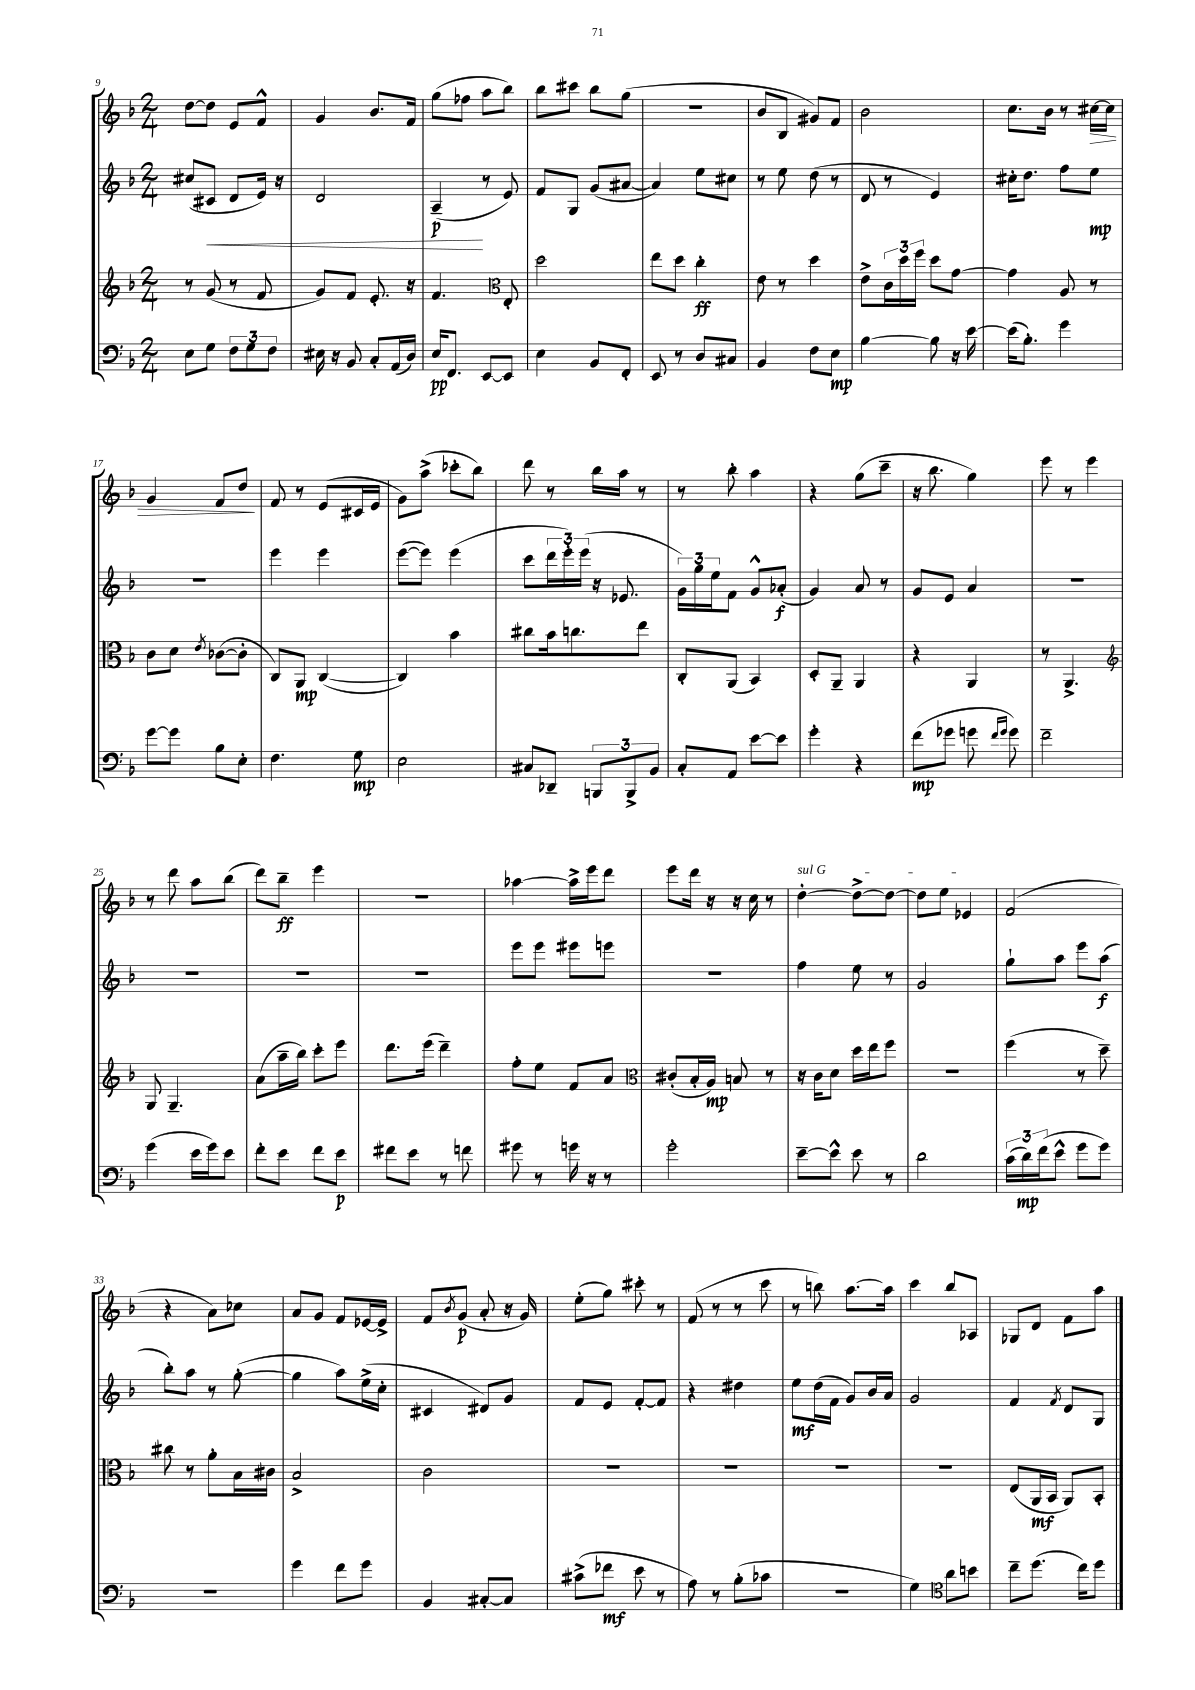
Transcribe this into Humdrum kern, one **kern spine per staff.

**kern	**dynam	**kern	**dynam	**kern	**dynam	**kern	**dynam
*part4	*part4	*part3	*part3	*part2	*part2	*part1	*part1
*staff4	*staff4	*staff3	*staff3	*staff2	*staff2	*staff1	*staff1
*clefF4	*	*clefG2	*	*clefG2	*	*clefG2	*
*k[b-]	*	*k[b-]	*	*k[b-]	*	*k[b-]	*
*M2/4	*	*M2/4	*	*M2/4	*	*M2/4	*
=9	=9	=9	=9	=9	=9	=9	=9
8E\L	.	8r	.	(8cc#X/L	.	[8dd\L	.
!	!	!	!	!	!LO:HP:b	!	!
8G\J	.	(8g/	.	8c#X/J	<	8dd\J]	.
12F\L	.	8r	.	8d/L	.	8e/L	.
12G\	.	.	.	.	.	.	.
.	.	8f/	.	16e/Jk)	.	8f^^/J	.
12F\J	.	.	.	.	.	.	.
.	.	.	.	16r	.	.	.
=10	=10	=10	=10	=10	=10	=10	=10
16E#X\	.	8g/L)	.	2d/	.	4g/	.
16r	.	.	.	.	.	.	.
8BB-/	.	8f/J	.	.	.	.	.
8C'/L	.	8.e'/	.	.	.	8.b-/L	.
(16AA/L	.	.	.	.	.	.	.
16D/JJ)	.	16r	.	.	.	16f/Jk	.
=11	=11	=11	=11	=11	=11	=11	=11
16E/KL	pp	4.f/	.	(4A~/	p	(8gg\L	.
8.FF/J	.	.	.	.	.	.	.
.	.	.	.	.	.	8ff-X\J	.
[8EE/L	.	.	.	8r	[	8aa\L	.
*	*	*clefC3	*	*	*	*	*
8EE/J]	.	8E'/	.	8e/)	.	8bb-\J)	.
=12	=12	=12	=12	=12	=12	=12	=12
4E\	.	2dd\	.	8f/L	.	8bb-\L	.
.	.	.	.	8G/J	.	8ccc#X\J	.
8BB-/L	.	.	.	(8g/L	.	8bb-\L	.
8FF'/J	.	.	.	[8a#X/J	.	(8gg\J	.
=13	=13	=13	=13	=13	=13	=13	=13
8EE/	.	8ee\L	.	4a#/])	.	2r	.
8r	.	8dd\J	.	.	.	.	.
8D/L	.	4cc'\	ff	8ee\L	.	.	.
8C#X/J	.	.	.	8cc#X\J	.	.	.
=14	=14	=14	=14	=14	=14	=14	=14
4BB-/	.	8e\	.	8r	.	8b-/L	.
.	.	8r	.	8ee\	.	8B-/J	.
8F\L	.	4dd\	.	(8dd\	.	8g#X/L)	.
8E\J	mp	.	.	8r	.	8f/J	.
=15	=15	=15	=15	=15	=15	=15	=15
[4B-\	.	8e^\L	.	8d/	.	2b-\	.
.	.	24c\L	.	8r	.	.	.
.	.	24dd\	.	.	.	.	.
.	.	24ff\JJ	.	.	.	.	.
8B-\]	.	8dd\L	.	4e/)	.	.	.
16r	.	[8g\J	.	.	.	.	.
[16e\	.	.	.	.	.	.	.
=16	=16	=16	=16	=16	=16	=16	=16
(16e\KL]	.	4g\]	.	16cc#X'\KL	.	8.cc\L	.
8.B-'\J)	.	.	.	8.dd\J	.	.	.
.	.	.	.	.	.	16b-\Jk	.
4g\	.	8A/	.	8ff\L	.	8r	.
!	!	!	!	!	!	!	!LO:HP:b
.	.	8r	.	8ee\J	mp	[16cc#X\LL	>
.	.	.	.	.	.	16cc#\JJ]	.
!!LO:LB:g=z
=17	=17	=17	=17	=17	=17	=17	=17
[8g\L	.	8c\L	.	2r	.	4g/	.
8g\J]	.	8d\J	.	.	.	.	.
.	.	8qe/	.	.	.	.	.
8B-\L	.	([8c-X\L	.	.	.	8f/L	.
8E'\J	.	8c-'\J]	.	.	.	8dd/J	.
.	.	.	.	.	.	.	]
=18	=18	=18	=18	=18	=18	=18	=18
4.F\	.	8C/L)	.	4eee\	.	8f/	.
.	.	8AA/J	mp	.	.	8r	.
.	.	([4C/	.	4eee\	.	(8e/L	.
8G\	mp	.	.	.	.	16c#X/L	.
.	.	.	.	.	.	16e/JJ	.
=19	=19	=19	=19	=19	=19	=19	=19
2E\	.	4C/])	.	([8eee\L	.	8g\L)	.
.	.	.	.	8eee\J])	.	(8aa^\J	.
.	.	4b-\	.	(4eee\	.	8ccc-X'\L	.
.	.	.	.	.	.	8bb-\J)	.
=20	=20	=20	=20	=20	=20	=20	=20
8C#X/L	.	8cc#X\L	.	8ccc\L	.	8ddd\	.
8DD-X~/J	.	16b-\k	.	24ddd\L	.	8r	.
.	.	.	.	24eee'\)	.	.	.
.	.	8.ccn\	.	.	.	.	.
.	.	.	.	(24eee\JJ	.	.	.
12BBBn/L	.	.	.	16r	.	16bb-\LL	.
.	.	.	.	8.e-X/	.	16aa\JJ	.
12BBB^/	.	.	.	.	.	.	.
.	.	8ee\J	.	.	.	8r	.
12BB-/J	.	.	.	.	.	.	.
=21	=21	=21	=21	=21	=21	=21	=21
8C'/L	.	8C'/L	.	24g\LL)	.	8r	.
.	.	.	.	24gg\	.	.	.
.	.	.	.	24ee\J	.	.	.
8AA/J	.	(8AA/J	.	8f\J	.	8bb-'\	.
[8e\L	.	4BB-/)	.	8g^^/L	.	4aa\	.
8e\J]	.	.	.	(8a-X'/J	f	.	.
=22	=22	=22	=22	=22	=22	=22	=22
4g'\	.	8D'/L	.	4g/)	.	4r	.
.	.	8AA~/J	.	.	.	.	.
4r	.	4AA/	.	8a/	.	(8gg\L	.
.	.	.	.	8r	.	8ccc~\J	.
=23	=23	=23	=23	=23	=23	=23	=23
(8f\L	mp	4r	.	8g/L	.	16r	.
.	.	.	.	.	.	8.bb-\	.
8g-X\J	.	.	.	8e/J	.	.	.
8gn\	.	4AA/	.	4a/	.	4gg\)	.
16qqf/LL	.	.	.	.	.	.	.
16qqg/JJ	.	.	.	.	.	.	.
8g\)	.	.	.	.	.	.	.
=24	=24	=24	=24	=24	=24	=24	=24
2f~\	.	8r	.	2r	.	8eee\	.
.	.	4.AA^/	.	.	.	8r	.
.	.	.	.	.	.	4eee\	.
!!LO:LB:g=z
=25	=25	=25	=25	=25	=25	=25	=25
*	*	*clefG2	*	*	*	*	*
(4g\	.	8G/	.	2r	.	8r	.
.	.	4.G~/	.	.	.	8ddd\	.
16e\LL	.	.	.	.	.	8aa\L	.
16g\J)	.	.	.	.	.	.	.
8e\J	.	.	.	.	.	(8bb-\J	.
=26	=26	=26	=26	=26	=26	=26	=26
8f'\L	.	(8a\L	.	2r	.	8ddd\L)	.
8e\J	.	16aa~\L	.	.	.	8bb-~\J	ff
.	.	16bb-\JJ)	.	.	.	.	.
8f\L	.	8ccc'\L	.	.	.	4eee\	.
8e\J	p	8eee\J	.	.	.	.	.
=27	=27	=27	=27	=27	=27	=27	=27
8f#X\L	.	8.ddd\L	.	2r	.	2r	.
8e\J	.	.	.	.	.	.	.
.	.	(16eee\Jk	.	.	.	.	.
8r	.	4ddd~\)	.	.	.	.	.
8fn\	.	.	.	.	.	.	.
=28	=28	=28	=28	=28	=28	=28	=28
8g#X\	.	8ff'\L	.	8eee\L	.	[4aa-X\	.
8r	.	8ee\J	.	8eee\J	.	.	.
16gn\	.	8f/L	.	8eee#X\L	.	16aa-^\LL]	.
16r	.	.	.	.	.	16eee\J	.
8r	.	8a/J	.	8eeen\J	.	8ddd\J	.
=29	=29	=29	=29	=29	=29	=29	=29
*	*	*clefC3	*	*	*	*	*
2g'\	.	(8c#X'/L	.	2r	.	8eee\L	.
.	.	16B-'/L	.	.	.	16ddd\Jk	.
.	.	16A/JJ)	mp	.	.	16r	.
.	.	8Bn/	.	.	.	16r	.
.	.	.	.	.	.	16cc\	.
.	.	8r	.	.	.	8r	.
=30	=30	=30	=30	=30	=30	=30	=30
!	!	!	!	!	!	!LO:TX:a:i:t=sul G	!
[8e~\L	.	16r	.	4ff\	.	[4dd'\	.
.	.	16c\KL	.	.	.	.	.
8e^^\J]	.	8d\J	.	.	.	.	.
8e\	.	16dd\LL	.	8ee\	.	8dd^\L_	.
.	.	16ee\J	.	.	.	.	.
8r	.	8ff\J	.	8r	.	8dd\J_	.
=31	=31	=31	=31	=31	=31	=31	=31
2d\	.	2r	.	2g/	.	8dd\L]	.
.	.	.	.	.	.	8ee\J	.
.	.	.	.	.	.	4e-X/	.
=32	=32	=32	=32	=32	=32	=32	=32
(24c\LL	.	(4ff\	.	8gg`\L	.	(2f/	.
24d\)	mp	.	.	.	.	.	.
(24f\J	.	.	.	.	.	.	.
8e^^\J	.	.	.	8aa\J	.	.	.
8g\L	.	8r	.	8eee\L	.	.	.
8g\J)	.	8dd~\)	.	(8aa\J	f	.	.
!!LO:LB:g=z
=33	=33	=33	=33	=33	=33	=33	=33
2r	.	8cc#X\	.	8bb-'\L)	.	4r	.
.	.	8r	.	8aa\J	.	.	.
.	.	8a'\L	.	8r	.	8a\L)	.
.	.	16B-\L	.	([8gg'\	.	8cc-X\J	.
.	.	16c#X\JJ	.	.	.	.	.
=34	=34	=34	=34	=34	=34	=34	=34
4g\	.	2B-^/	.	4gg\]	.	8a/L	.
.	.	.	.	.	.	8g/J	.
8f\L	.	.	.	8aa\L)	.	8f/L	.
8g\J	.	.	.	(16ee^\L	.	[16e-X/L	.
.	.	.	.	16cc'\JJ	.	16e-^/JJ]	.
=35	=35	=35	=35	=35	=35	=35	=35
4BB-/	.	2c\	.	4c#X/	.	8f/L	.
.	.	.	.	.	.	8qb-/	.
.	.	.	.	.	.	(8g/J	p
[8C#X'/L	.	.	.	8d#X/L)	.	8a'/	.
8C#/J]	.	.	.	8g/J	.	16r	.
.	.	.	.	.	.	16g/)	.
=36	=36	=36	=36	=36	=36	=36	=36
(8c#X^\L	.	2r	.	8f/L	.	(8ee'\L	.
8f-X\J	mf	.	.	8e/J	.	8gg\J)	.
8e\	.	.	.	[8f'/L	.	8ccc#X'\	.
8r	.	.	.	8f/J]	.	8r	.
=37	=37	=37	=37	=37	=37	=37	=37
8A\)	.	2r	.	4r	.	(8f/	.
8r	.	.	.	.	.	8r	.
(8B-'\L	.	.	.	4dd#X\	.	8r	.
8c-X\J	.	.	.	.	.	8ccc\	.
=38	=38	=38	=38	=38	=38	=38	=38
2r	.	2r	.	8ee\L	mf	8r	.
.	.	.	.	(16dd\L	.	8bbn\)	.
.	.	.	.	16f\JJ	.	.	.
.	.	.	.	8g/L)	.	[8.aa\L	.
.	.	.	.	16b-/L	.	.	.
.	.	.	.	16a/JJ	.	16aa\Jk]	.
=39	=39	=39	=39	=39	=39	=39	=39
4G\)	.	2r	.	2g/	.	4ccc\	.
*clefC4	*	*	*	*	*	*	*
8a\L	.	.	.	.	.	8bb-/L	.
8bn\J	.	.	.	.	.	8A-X/J	.
=40	=40	=40	=40	=40	=40	=40	=40
8cc~\L	.	(8E/L	.	4f/	.	8G-X/L	.
(8.dd\J	.	16AA/L	mf	.	.	8d/J	.
.	.	16BB-/JJ	.	.	.	.	.
.	.	.	.	8qf/	.	.	.
.	.	8AA/L)	.	8d/L	.	8f\L	.
16cc\KL)	.	.	.	.	.	.	.
8dd\J	.	8BB-'/J	.	8G/J	.	8aa\J	.
==	==	==	==	==	==	==	==
*-	*-	*-	*-	*-	*-	*-	*-
